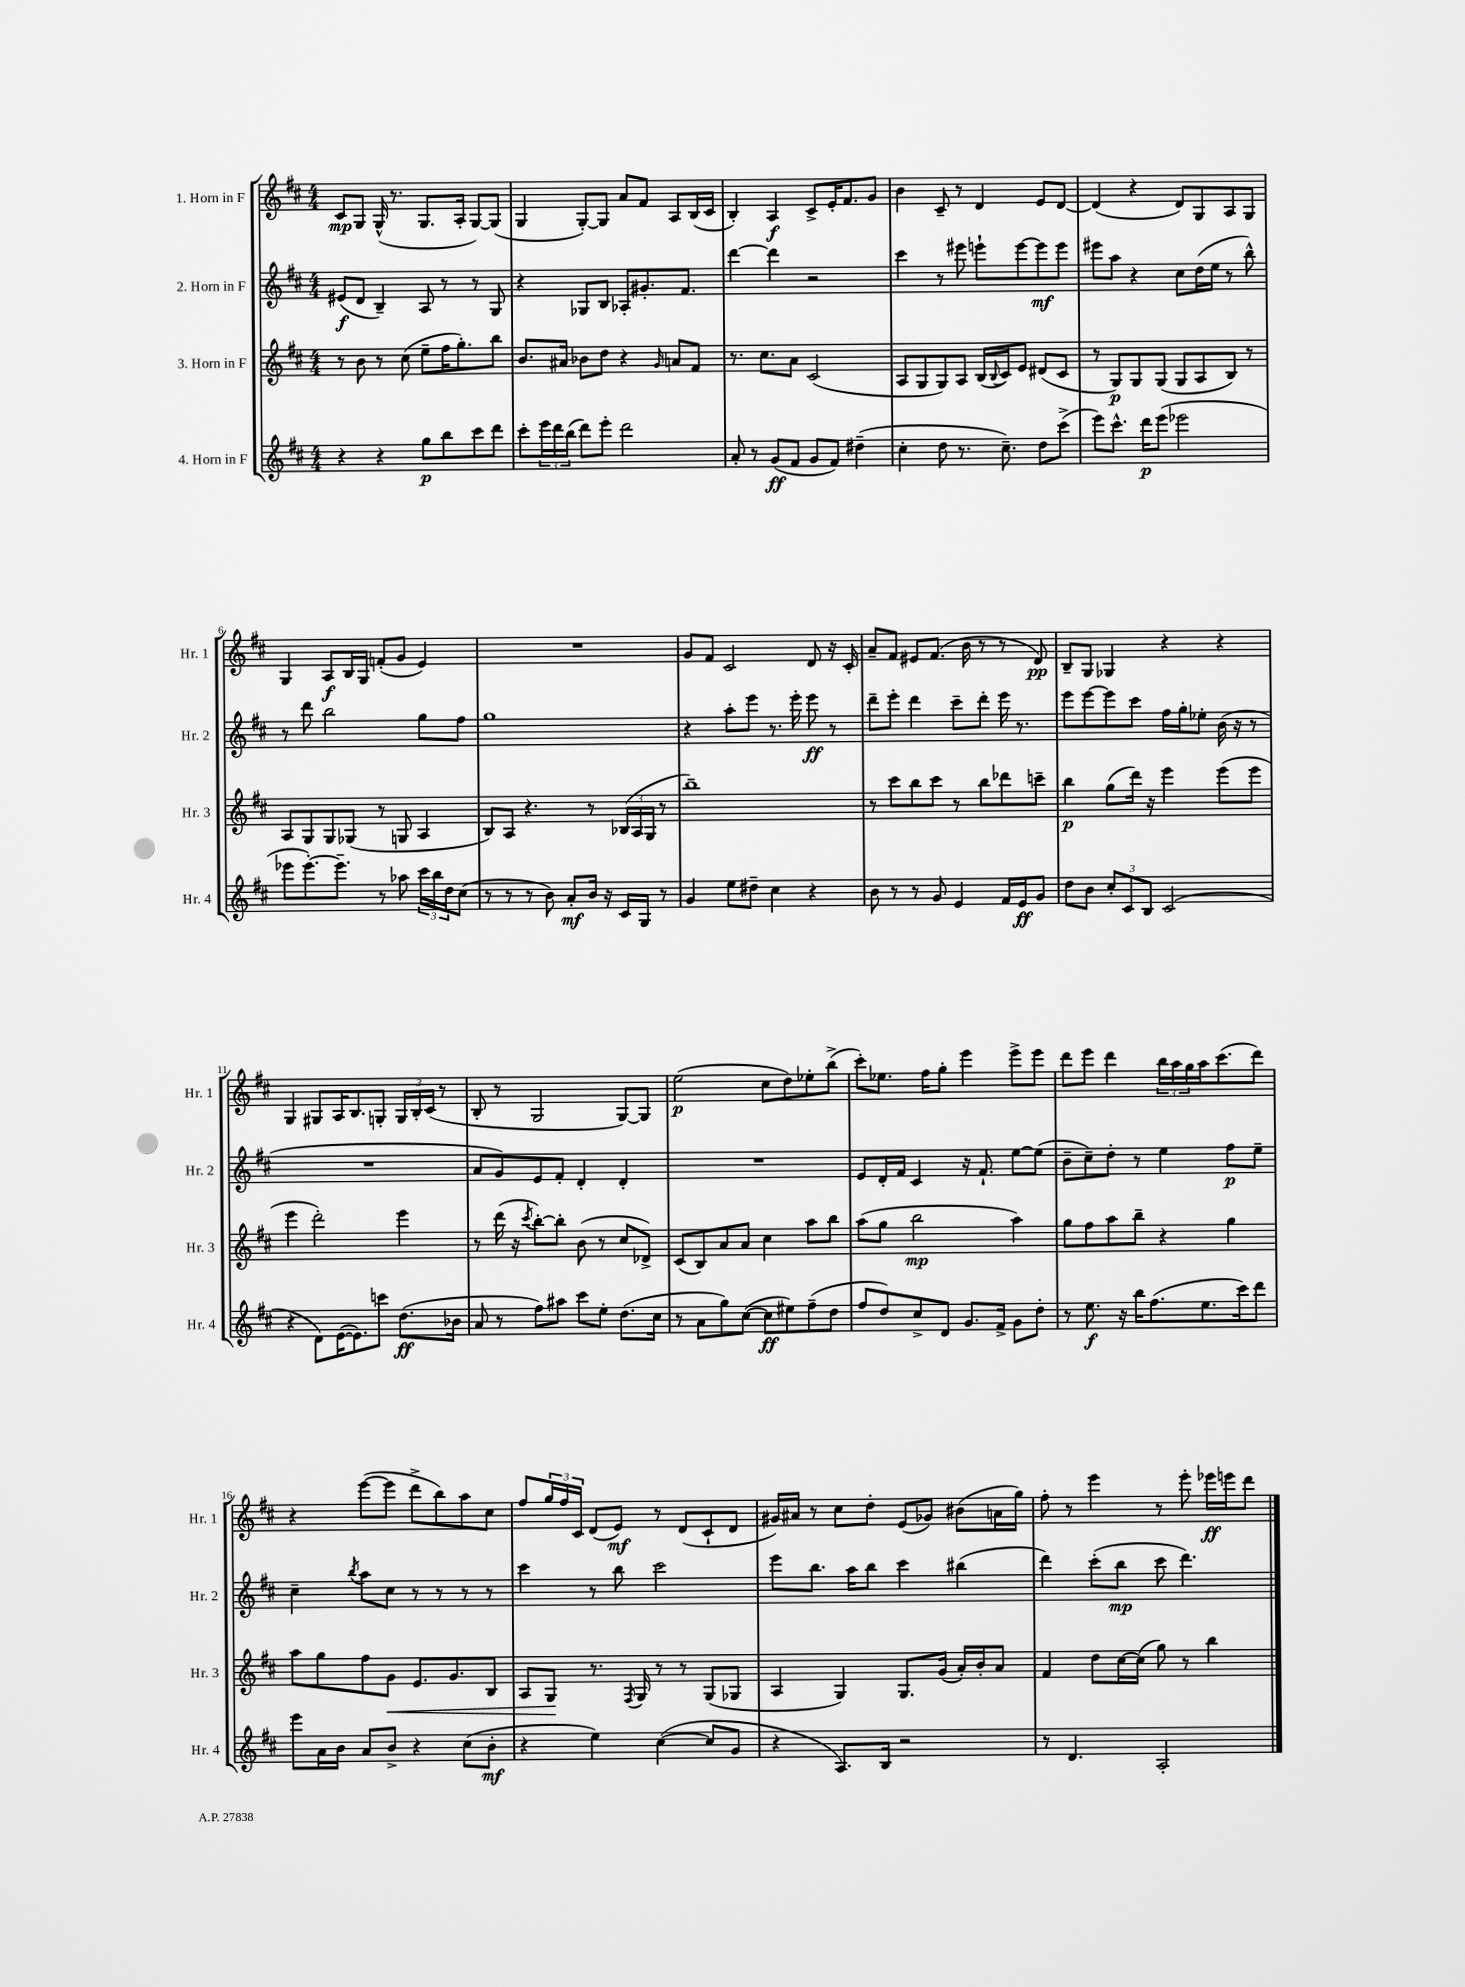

**kern	**kern	**kern	**kern
*staff4	*staff3	*staff2	*staff1
*clefG2	*clefG2	*clefG2	*clefG2
*k[f#c#]	*k[f#c#]	*k[f#c#]	*k[f#c#]
*M4/4	*M4/4	*M4/4	*M4/4
4r	8r	(8e#	8c#
.	8b	8d	8G
4r	8r	4B~)	(16G^^
.	.	.	8.r
.	(8cc#	.	.
8gg	8ee~	8A	8.G
8bb	16ff#	8r	.
.	8.gg')	.	16A'
8ccc#	.	8r	[8G)
8ddd	8bb	8G	(8G]
=	=	=	=
8ccc#'	8.b	4r	4G
24eee	.	.	.
24ddd	.	.	.
.	16a#	.	.
(24bb	.	.	.
8ddd)	8b-	8G-	[8G')
8eee'	8dd	8B	8G]
2ddd	4r	8A-'	8a
.	.	8.g#'	8f#
.	16qqg	.	.
.	8a	.	8A
.	.	8.f#	.
.	8f#	.	(16B
.	.	.	16c#
=	=	=	=
8a'	8.r	[4ddd	4B')
8r	.	.	.
.	8.cc#	.	.
(8g	.	4ddd]	4A
8f#	8a	.	.
8g	(2c#	2r	8c#^
8f#)	.	.	16e'
.	.	.	8.f#
(4dd#~	.	.	.
.	.	.	8g
=	=	=	=
4cc#'	8A	4ccc#	4b
.	8G	.	.
8dd	8G)	8r	8c#~
8.r	8A	8eee#	8r
.	(16B	8eee`	4d
.	8qqB	.	.
8.cc#~)	16c#)	.	.
.	8e	[8eee	.
8dd	(8d#	8eee]	8e
(8ccc#^	8c#	8eee	[8d
=	=	=	=
8eee)	8r	8eee#	(4d]
8.ccc#^^	8G)	8aa	.
.	8G	4r	4r
16ddd	.	.	.
(8eee	(8G	.	.
2eee-	8G	8cc#	8d)
.	8A	(16dd	8G
.	.	16ee	.
.	8B)	8r	8A
.	8r	8bb^^)	8G
=	=	=	=
8eee-	8A	8r	4G
[8.eee-')	8G	8ddd	.
.	8G	2bb	8A
8.eee-~]	.	.	.
.	(8G-	.	16B
.	.	.	16G
8r	8r	.	(8f'
8aa-	8G	.	8g
24ccc#	4A	8gg	4e)
24bb	.	.	.
24dd	.	.	.
(8cc#	.	8ff#	.
=	=	=	=
8r	8B)	1gg	1r
8r	8A	.	.
8r	4.r	.	.
8b)	.	.	.
8a'	.	.	.
16b	8r	.	.
16r	.	.	.
16c#	(24B-	.	.
.	24A	.	.
16G	.	.	.
.	24G	.	.
8r	8r	.	.
=	=	=	=
4g	1bb~)	4r	8g
.	.	.	8f#
8ee	.	8aa'	2c#
8dd#~	.	8eee	.
4cc#	.	8.r	.
.	.	16eee'	.
4r	.	8eee	8d
.	.	8r	16r
.	.	.	16c#'
=	=	=	=
8b	8r	8ddd~	8a~
8r	8ccc#	8eee'	8f#
8r	8bb	4ddd	8e#
8g	8ccc#	.	(8.f#
4e	8r	8ccc#~	.
.	.	.	16b
.	8bb	8ddd'	8r
16f#	8ddd-	16eee	8r
16e	.	8.r	.
8g	8ccc~	.	8d)
=	=	=	=
8dd	4bb	8eee	8B~
8b	.	[8eee	8G
12cc#'	(8gg	8eee]	4G-
12c#	.	.	.
.	16ddd)	8ccc#	.
12B	.	.	.
.	16r	.	.
(2c#	4eee	16ff#	4r
.	.	16gg'	.
.	.	8ee-'	.
.	(8eee	(16b	4r
.	.	16r	.
.	8eee	8r	.
=	=	=	=
4r	4eee	1r	4G
8d)	2ddd')	.	8G#
([16e	.	.	16A
8.e])	.	.	8.B
8ccc	.	.	8G'
(8.dd	4eee	.	24G
.	.	.	24B'
.	.	.	(24c#
.	.	.	8r
16b-	.	.	.
=	=	=	=
8a	8r	8a	8B'
8r	(16ddd	8g)	8r
.	16r	.	.
.	8qccc#	.	.
8ff#)	[8bb')	8e	2G
8aa#	8bb']	8f#'	.
8ccc#	(8b	4d'	.
8ee'	8r	.	.
(8.dd	8cc#	4d'	[8G)
.	8d-^)	.	8G]
16cc#	.	.	.
=	=	=	=
8r	(8c#	1r	(2ee
8a	8B)	.	.
8gg)	8a	.	.
([8cc#	8a	.	.
8cc#]	4cc#	.	8cc#
8ee#)	.	.	8dd)
(8ff#~	8aa	.	8ee-'
8dd	8bb	.	(8bb^
=	=	=	=
8ff#	(8aa	8e	8ccc#')
8dd)	8gg	16d'	8.ee-
.	.	16f#	.
8cc#^	2bb	4c#	.
.	.	.	16ff#
8d	.	.	8gg'
8.g	.	16r	4eee
.	.	8.f#`	.
16f#^	.	.	.
8g	4aa)	[8ee	8eee^
8dd'	.	(8ee]	8eee
=	=	=	=
8r	8gg	8b~	8ddd
8.ee	8ff#	8cc#~)	8eee
.	8aa	8dd'	4ddd
16r	.	.	.
16bb	8bb~	8r	.
(8.ff#	.	.	.
.	4r	4ee	24bb
.	.	.	24aa
.	.	.	24gg
8.ee	.	.	16aa
.	.	.	(8.ccc#
.	4gg	8ff#	.
16ccc#)	.	.	.
8ddd	.	8ee~	8ddd)
=	=	=	=
8eee	8aa	4cc#~	4r
16a	8gg	.	.
16b	.	.	.
.	.	8qbb	.
8a	8ff#	8aa	([8eee
8b^	8g	8cc#	8eee]
4r	8.e	8r	8ddd^
.	.	8r	8bb)
.	8.g	.	.
(8cc#	.	8r	8aa
8b'	8B	8r	8cc#
=	=	=	=
4r	8A	4ccc#	8ff#
.	8G	.	24gg
.	.	.	24ff#
.	.	.	24c#
4ee)	8.r	8r	(8d
.	.	8bb	8e)
.	8qF#	.	.
.	16G	.	.
([4cc#	8r	2ccc#	8r
.	8r	.	(8d
8cc#]	(8G	.	8c#`
8g	8G-	.	8d
=	=	=	=
4r	4A	8eee	16g#)
.	.	.	16a#
.	.	8.bb	8r
8.A)	4G)	.	8cc#
.	.	16aa	.
.	.	8bb	8dd'
16B	.	.	.
2r	8.G	4ccc#	(8e
.	.	.	8g-)
.	(16g	.	.
.	16a')	(4bb#	(8b#
.	16b'	.	.
.	8a	.	16a
.	.	.	16gg)
=	=	=	=
8r	4f#	4ddd)	8ff#'
4.d	.	.	8r
.	8dd	(8ccc#'	4eee
.	[16cc#	8bb	.
.	(16cc#]	.	.
2A'	8gg)	8ccc#	8r
.	8r	4.ddd)	8eee'
.	4bb	.	16eee-
.	.	.	16eee
.	.	.	8ddd
==	==	==	==
*-	*-	*-	*-
